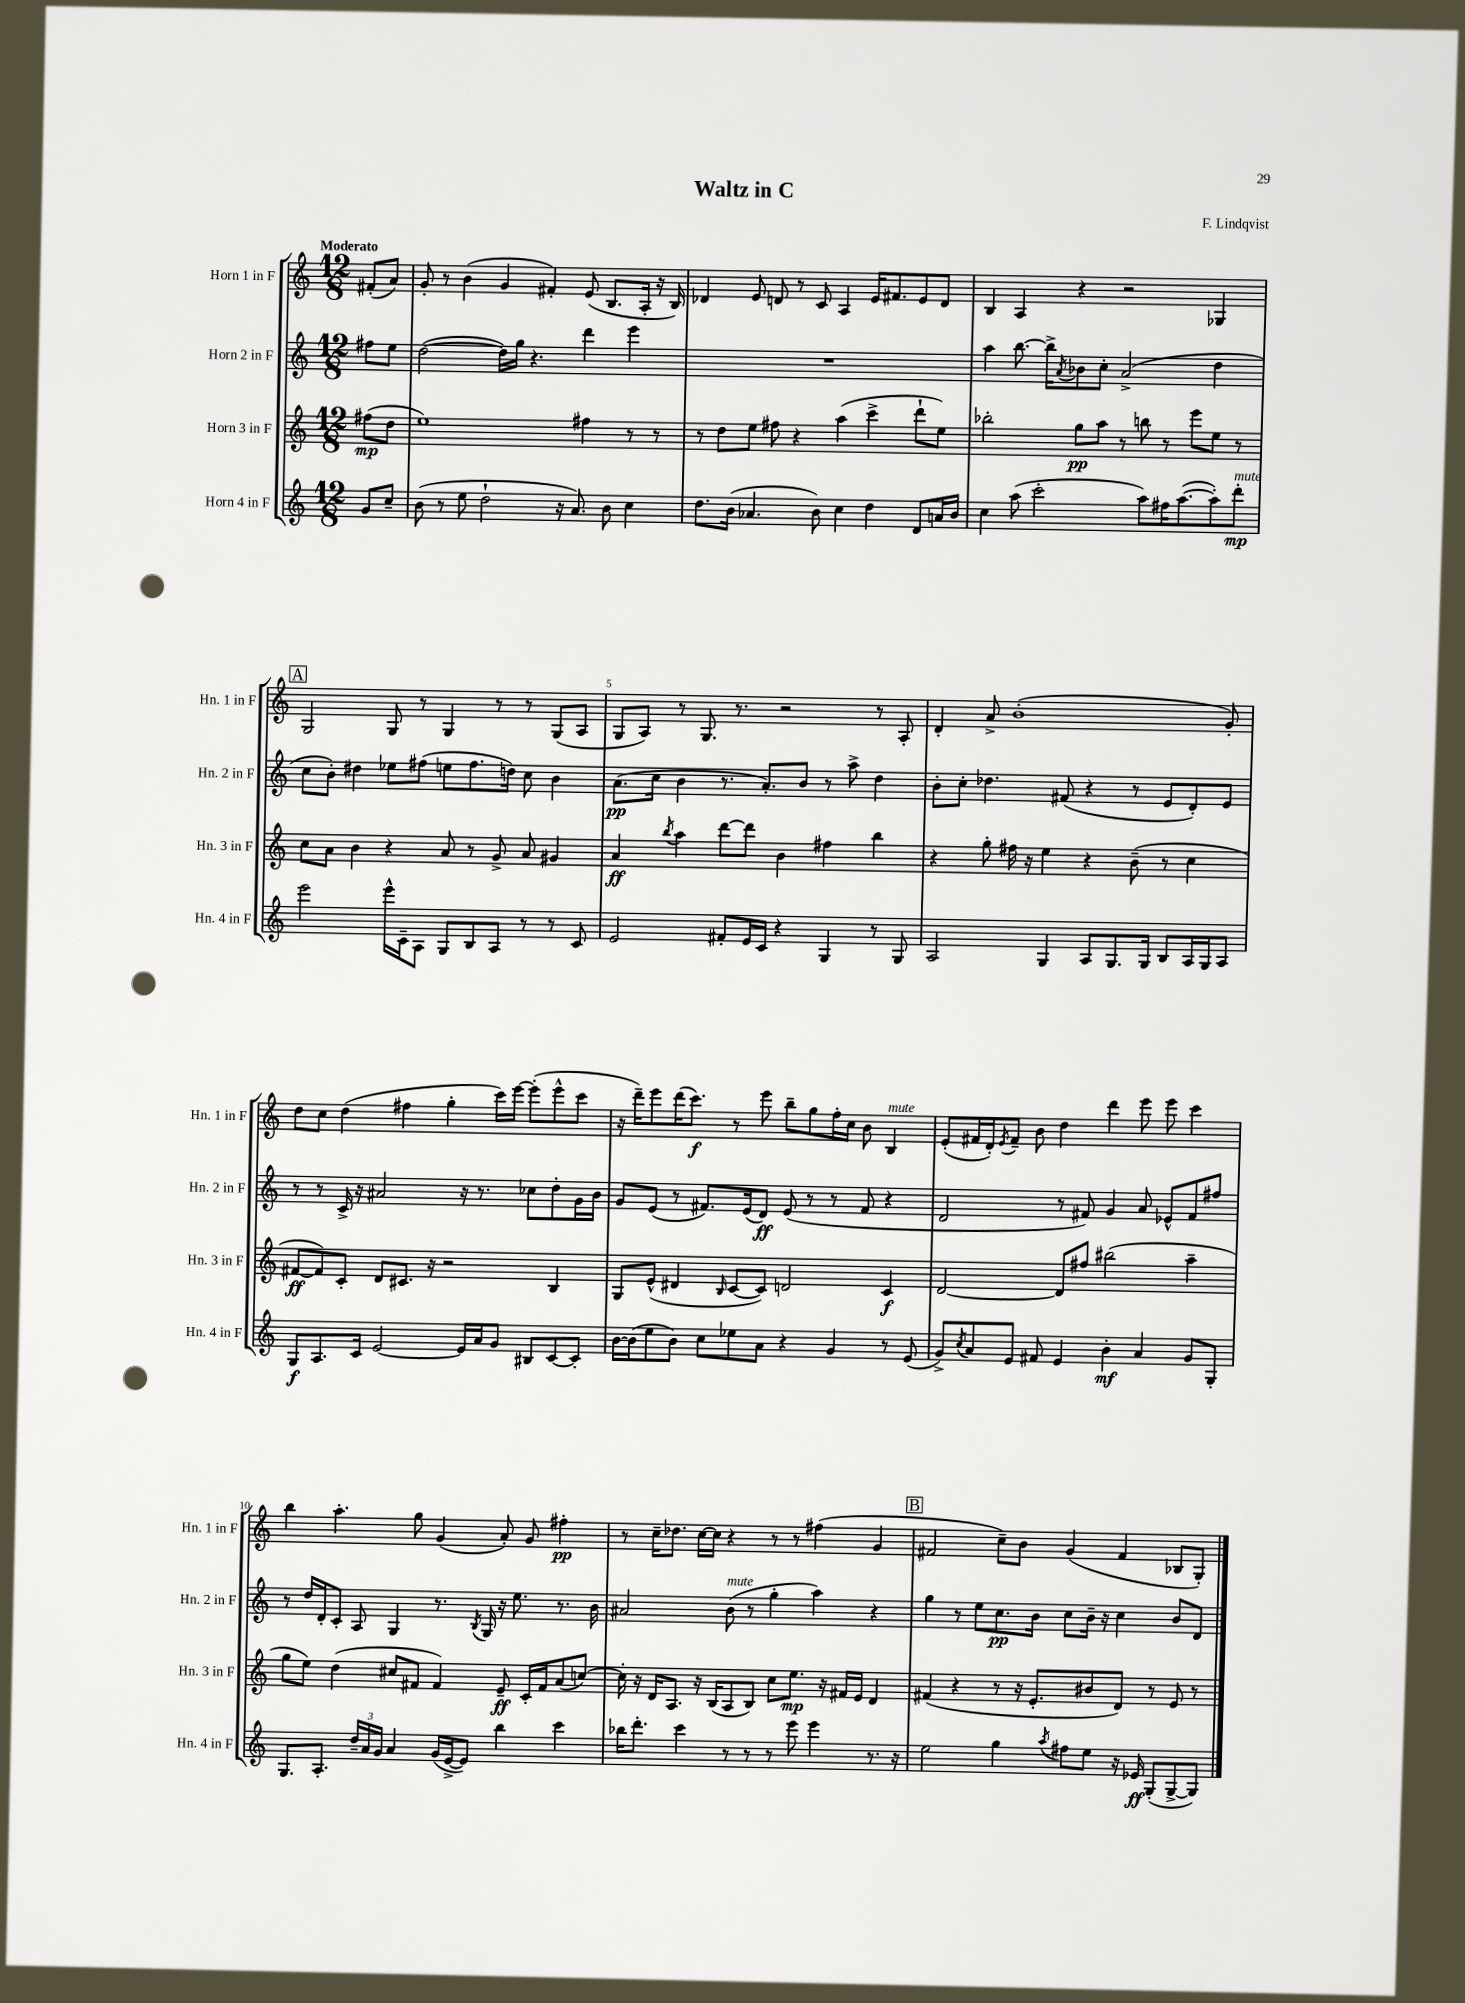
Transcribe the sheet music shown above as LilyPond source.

\header { title = "Waltz in C" composer = "F. Lindqvist" }
<<
\new StaffGroup <<
\new Staff = "s0" \with { instrumentName = "Horn 1 in F" shortInstrumentName = "Hn. 1 in F" } {
    \clef treble \key c \major \numericTimeSignature \time 12/8 \partial 4 \tempo "Moderato"
    fis'8-.( a'8) |
    g'8-. r8 b'4( g'4 fis'4-.) e'8( b8. a16-. r16 b16) |
    des'4 e'8 d'8 r8 c'8 a4 e'16 fis'8. e'8 d'8 |
    b4 a4 r4 r2 ges4 |
    \mark \markup { \box "A" } g2 g8 r8 g4 r8 r8 g8( a8 |
    g8 a8) r8 g8. r8. r2 r8 a8-. |
    d'4-. a'8-> b'1-.( g'8-.) |
    d''8 c''8 d''4( fis''4 g''4-. c'''16) e'''16~ e'''8-.( e'''8-^ c'''8 |
    r16 d'''16--) e'''8 d'''16( c'''8.\f) r8 e'''8 b''8-- g''8 f''16-. c''16 b'8 b4^\markup { \italic "mute" } |
    e'8-.( fis'16 d'16-.) \acciaccatura { e'8 } fis'8-- b'8 d''4 d'''4 e'''8 e'''8 c'''4 |
    b''4 a''4.-. g''8 g'4( a'8-.) g'8 fis''4-.\pp |
    r8 c''16-- des''8. c''16~ c''16 r4 r8 r8 fis''4( g'4 |
    \mark \markup { \box "B" } fis'2 c''8--) b'8 g'4( fis'4 bes8 g8-.) \bar "|." |
}
\new Staff = "s1" \with { instrumentName = "Horn 2 in F" shortInstrumentName = "Hn. 2 in F" } {
    \clef treble \key c \major \numericTimeSignature \time 12/8 \partial 4
    fis''8 e''8 |
    d''2~( d''16) g''16 r4. d'''4 e'''4 |
    R1. |
    a''4 b''8.~ b''16-> \acciaccatura { a'8 } bes'8 c''8-. a'2->( d''4 |
    \mark \markup { \box "A" } c''8 b'8-.) dis''4 ees''8 fis''8( e''8 fis''8. d''16) c''8 b'4 |
    a'8.\pp( c''16 b'4 r8. a'8.-.) b'8 r8 a''8-> d''4 |
    b'8-. c''8-. des''4. fis'8( r4 r8 e'8 d'8-.) e'8 |
    r8 r8 c'16-> r16 ais'2 r16 r8. ces''8 d''8-. g'16 b'16 |
    g'8 e'8( r8 fis'8.) e'16( d'8\ff) e'8( r8 r8 fis'8 r4 |
    d'2 r8 fis'8) g'4 a'8 ees'8-^ fis'8 fis''8 |
    r8 d''16 d'16-. c'8-. a8 g4 r8. \acciaccatura { b8 } g16 r16 e''8. r8. b'16 |
    ais'2 b'8^\markup { \italic "mute" }( r8 g''4-. a''4) r4 |
    \mark \markup { \box "B" } g''4 r8 e''8 c''8.\pp b'16 c''8 b'16-- r16 c''4 b'8 d'8 \bar "|." |
}
\new Staff = "s2" \with { instrumentName = "Horn 3 in F" shortInstrumentName = "Hn. 3 in F" } {
    \clef treble \key c \major \numericTimeSignature \time 12/8 \partial 4
    fis''8\mp( d''8 |
    e''1) fis''4 r8 r8 |
    r8 d''8 e''8 fis''8 r4 a''4( c'''4-> d'''8-! e''8) |
    bes''2-. g''8\pp a''8 r8 b''8 r8 e'''8 e''8 r8 |
    \mark \markup { \box "A" } c''8 a'8 b'4 r4 a'8 r8 g'8-> a'8 gis'4 |
    a'4\ff \acciaccatura { b''8 } a''4 d'''8~ d'''8 b'4 fis''4 b''4 |
    r4 g''8-. fis''16 r16 e''4 r4 b'8--( r8 c''4 |
    fis'8~\ff fis'8) c'8-. d'8 cis'8. r16 r2 b4 |
    g8 e'8-^( dis'4 \grace { b16 } c'8~ c'8) d'2 c'4\f |
    d'2~ d'8 fis''8 bis''2( a''4-- |
    g''8 e''8) d''4( cis''8 fis'8 fis'4) e'8--\ff c'16-. fis'16 a'8( c''8~) |
    c''16-. r16 d'16 a8. r16 b16( a8 b8) c''8 e''8.\mp r16 fis'16 e'16 d'4 |
    \mark \markup { \box "B" } fis'4( r4 r8 r16 e'8.-. bis'8 d'8) r8 e'8 r8 \bar "|." |
}
\new Staff = "s3" \with { instrumentName = "Horn 4 in F" shortInstrumentName = "Hn. 4 in F" } {
    \clef treble \key c \major \numericTimeSignature \time 12/8 \partial 4
    g'8 c''8-- |
    b'8( r8 e''8 d''2-! r16 a'8.) b'8 c''4 |
    d''8. b'16( aes'4. b'8) c''4 d''4 d'8 a'16 b'16 |
    c''4 a''8( c'''2-. a''8) fis''16 a''8.~( a''8-.) d'''8-.\mp^\markup { \italic "mute" } |
    \mark \markup { \box "A" } e'''2 e'''16-^ c'16-- a8 g8 b8 a8 r8 r8 c'8 |
    e'2 fis'8-. e'16 c'16 r4 g4 r8 g8 |
    a2 g4 a8 g8. g16 b8 a16 g16 a8 |
    g8\f a8. c'16 e'2~ e'16 a'16 g'8 bis8 c'8~ c'8-. |
    b'16~ b'16( e''8 b'8) c''8 ees''8 a'8 r4 g'4 r8 e'8( |
    g'8->) \acciaccatura { c''8 } a'8 e'8 fis'8 e'4 b'4-.\mf a'4 g'8 g8-. |
    g8. a8.-. \tuplet 3/2 { d''16-- a'16 g'16 } a'4 g'16( e'16~-> e'8) b''4 c'''4 |
    bes''16 d'''8.-. c'''4 r8 r8 r8 e'''8 e'''4 r8. r16 |
    \mark \markup { \box "B" } e''2 g''4 \acciaccatura { a''8 } fis''8 e''8 r16 ees'16\ff g8-.( g8~-> g8) \bar "|." |
}
>>
>>
\layout { \context { \Score \override BarNumber.break-visibility = ##(#f #t #t) barNumberVisibility = #(every-nth-bar-number-visible 5) } }
